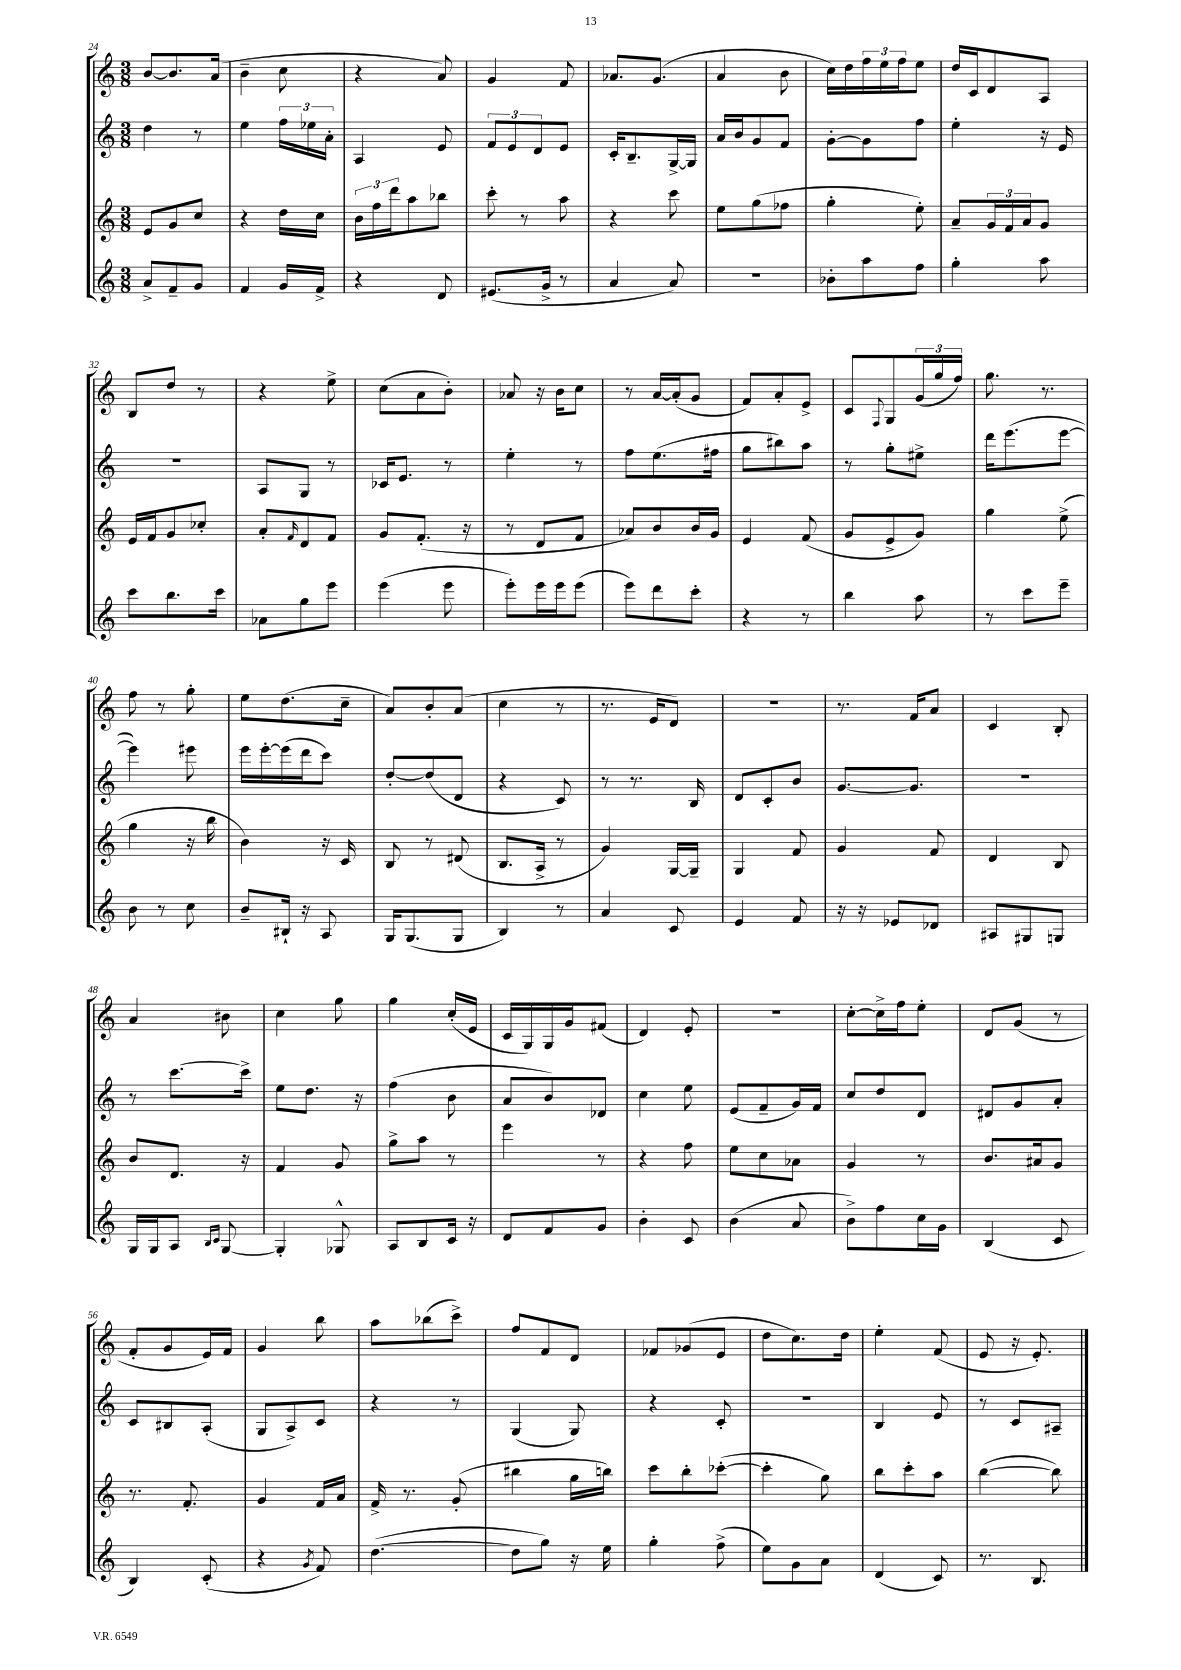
<<
\new StaffGroup <<
\new Staff = "s0" {
    \clef treble \key c \major \numericTimeSignature \time 3/8
    b'8~ b'8. a'16( |
    b'4-- c''8 |
    r4 a'8) |
    g'4 f'8 |
    aes'8. g'8.( |
    a'4 b'8 |
    c''16) d''16 \tuplet 3/2 { f''16 e''16 f''16 } e''8 |
    d''16 c'16 d'8 a8 |
    b8 d''8 r8 |
    r4 e''8-> |
    c''8( a'8 b'8-.) |
    aes'8 r16 b'16 c''8 |
    r8 a'16~ a'16-.( g'8 |
    f'8) a'8-. e'8-> |
    c'8 \appoggiatura { f8 } g8 \tuplet 3/2 { g'16( g''16 f''16) } |
    g''8. r8. |
    f''8 r8 g''8-. |
    e''8 d''8.( c''16-- |
    a'8) b'8-. a'8( |
    c''4 r8 |
    r8. e'16 d'8) |
    R4. |
    r8. f'16 a'8 |
    c'4 b8-. |
    a'4 bis'8 |
    c''4 g''8 |
    g''4 c''16-.( e'16 |
    c'16 g16) g16 g'16 fis'8( |
    d'4) e'8-. |
    R4. |
    c''8~-. c''16-> f''16 e''8-. |
    d'8 g'8( r8 |
    f'8-. g'8 e'16) f'16 |
    g'4 b''8 |
    a''8 bes''8( c'''8->) |
    f''8 f'8 d'8 |
    fes'8 ges'8( e'8 |
    d''8 c''8.) d''16 |
    e''4-. f'8( |
    e'8 r16 e'8.-.) \bar "|." |
}
\new Staff = "s1" {
    \clef treble \key c \major \numericTimeSignature \time 3/8
    d''4 r8 |
    e''4 \tuplet 3/2 { f''16 ees''16 a'16-. } |
    a4 e'8 |
    \tuplet 3/2 { f'8 e'8 d'8 } e'8 |
    c'16-. b8.-- g16~-> g16 |
    a'16 b'16 g'8 f'8 |
    g'8~-. g'8 f''8 |
    e''4-. r16 e'16 |
    R4. |
    a8 g8 r8 |
    ces'16 e'8. r8 |
    e''4-. r8 |
    f''8 e''8.( fis''16 |
    g''8 bis''8) a''8 |
    r8 g''8-. eis''8-> |
    d'''16 e'''8.( e'''8~ |
    e'''4) eis'''8 |
    e'''16 e'''16~-. e'''16( d'''16 c'''8) |
    d''8~-. d''8( d'8 |
    r4 c'8) |
    r8 r8. b16 |
    d'8 c'8-. b'8 |
    g'8.~ g'8. |
    R4. |
    r8 c'''8.~ c'''16-> |
    e''8 d''8. r16 |
    f''4( b'8 |
    a'8 b'8) des'8 |
    c''4 e''8 |
    e'8( f'8-- g'16) f'16 |
    c''8 d''8 d'8 |
    dis'8 g'8 a'8-. |
    c'8 bis8 a8-.( |
    g8 a8->) c'8 |
    r4 r8 |
    g4( g8) |
    r4 c'8-. |
    r4. |
    b4 e'8 |
    r8 c'8 ais8-- \bar "|." |
}
\new Staff = "s2" {
    \clef treble \key c \major \numericTimeSignature \time 3/8
    e'8 g'8 c''8 |
    r4 d''16 c''16 |
    \tuplet 3/2 { b'16 f''16 d'''16 } a''8 bes''8 |
    c'''8-. r8 a''8 |
    r4 c'''8 |
    e''8 g''8( fes''8 |
    g''4-. e''8-.) |
    a'8-- \tuplet 3/2 { g'16 f'16 a'16 } g'8 |
    e'16 f'16 g'8 ces''8-. |
    a'8-. \grace { f'16 } d'8 f'8 |
    g'8 f'8.-.( r16 |
    r8 d'8 f'8 |
    aes'8) b'8 b'16 g'16 |
    e'4 f'8( |
    g'8 e'8-> g'8) |
    g''4 e''8->( |
    g''4 r16 b''16 |
    b'4) r16 c'16 |
    b8 r8 dis'8( |
    b8. a16-> r8 |
    g'4) g16~ g16-- |
    g4 f'8 |
    g'4 f'8 |
    d'4 b8 |
    b'8 d'8. r16 |
    f'4 g'8 |
    g''8-> a''8 r8 |
    e'''4 r8 |
    r4 f''8 |
    e''8 c''8 aes'8 |
    g'4 r8 |
    b'8. ais'16 g'8 |
    r8. f'8.-. |
    g'4 f'16 a'16 |
    f'16-> r8. g'8-.( |
    bis''4 g''16 b''16) |
    c'''8 b''8-. ces'''8~-.( |
    ces'''4-. g''8) |
    b''8 c'''8-. a''8 |
    b''4~( b''8) \bar "|." |
}
\new Staff = "s3" {
    \clef treble \key c \major \numericTimeSignature \time 3/8
    a'8-> f'8-- g'8 |
    f'4 g'16 f'16-> |
    r4 d'8 |
    eis'8.( g'16-> r8 |
    a'4 a'8) |
    R4. |
    bes'8-. a''8 f''8 |
    g''4-. a''8 |
    c'''8 b''8. c'''16 |
    aes'8 g''8 e'''8 |
    e'''4( e'''8 |
    e'''8-.) e'''16 e'''16 e'''8( |
    e'''8) d'''8 c'''8-. |
    r4 r8 |
    b''4 a''8 |
    r8 c'''8 e'''8-- |
    b'8 r8 c''8 |
    b'8-- bis16-! r16 a8 |
    g16 g8.( g8 |
    b4) r8 |
    a'4 c'8 |
    e'4 f'8 |
    r16 r16 ees'8 des'8 |
    ais8 gis8 g8 |
    g16 g16 a8 \grace { b16 c'16 } g8~ |
    g4-. ges8-^ |
    a8 b8 c'16 r16 |
    d'8 f'8 g'8 |
    b'4-. c'8 |
    b'4( a'8 |
    b'8->) f''8 c''16 g'16 |
    b4( c'8 |
    b4) c'8-.( |
    r4 \acciaccatura { g'8 } f'8) |
    d''4.~( |
    d''8 g''8) r16 e''16 |
    g''4-. f''8->( |
    e''8) g'8 a'8 |
    d'4( c'8) |
    r8. b8. \bar "|." |
}
>>
>>
\layout { \context { \Score currentBarNumber = #24 } }
